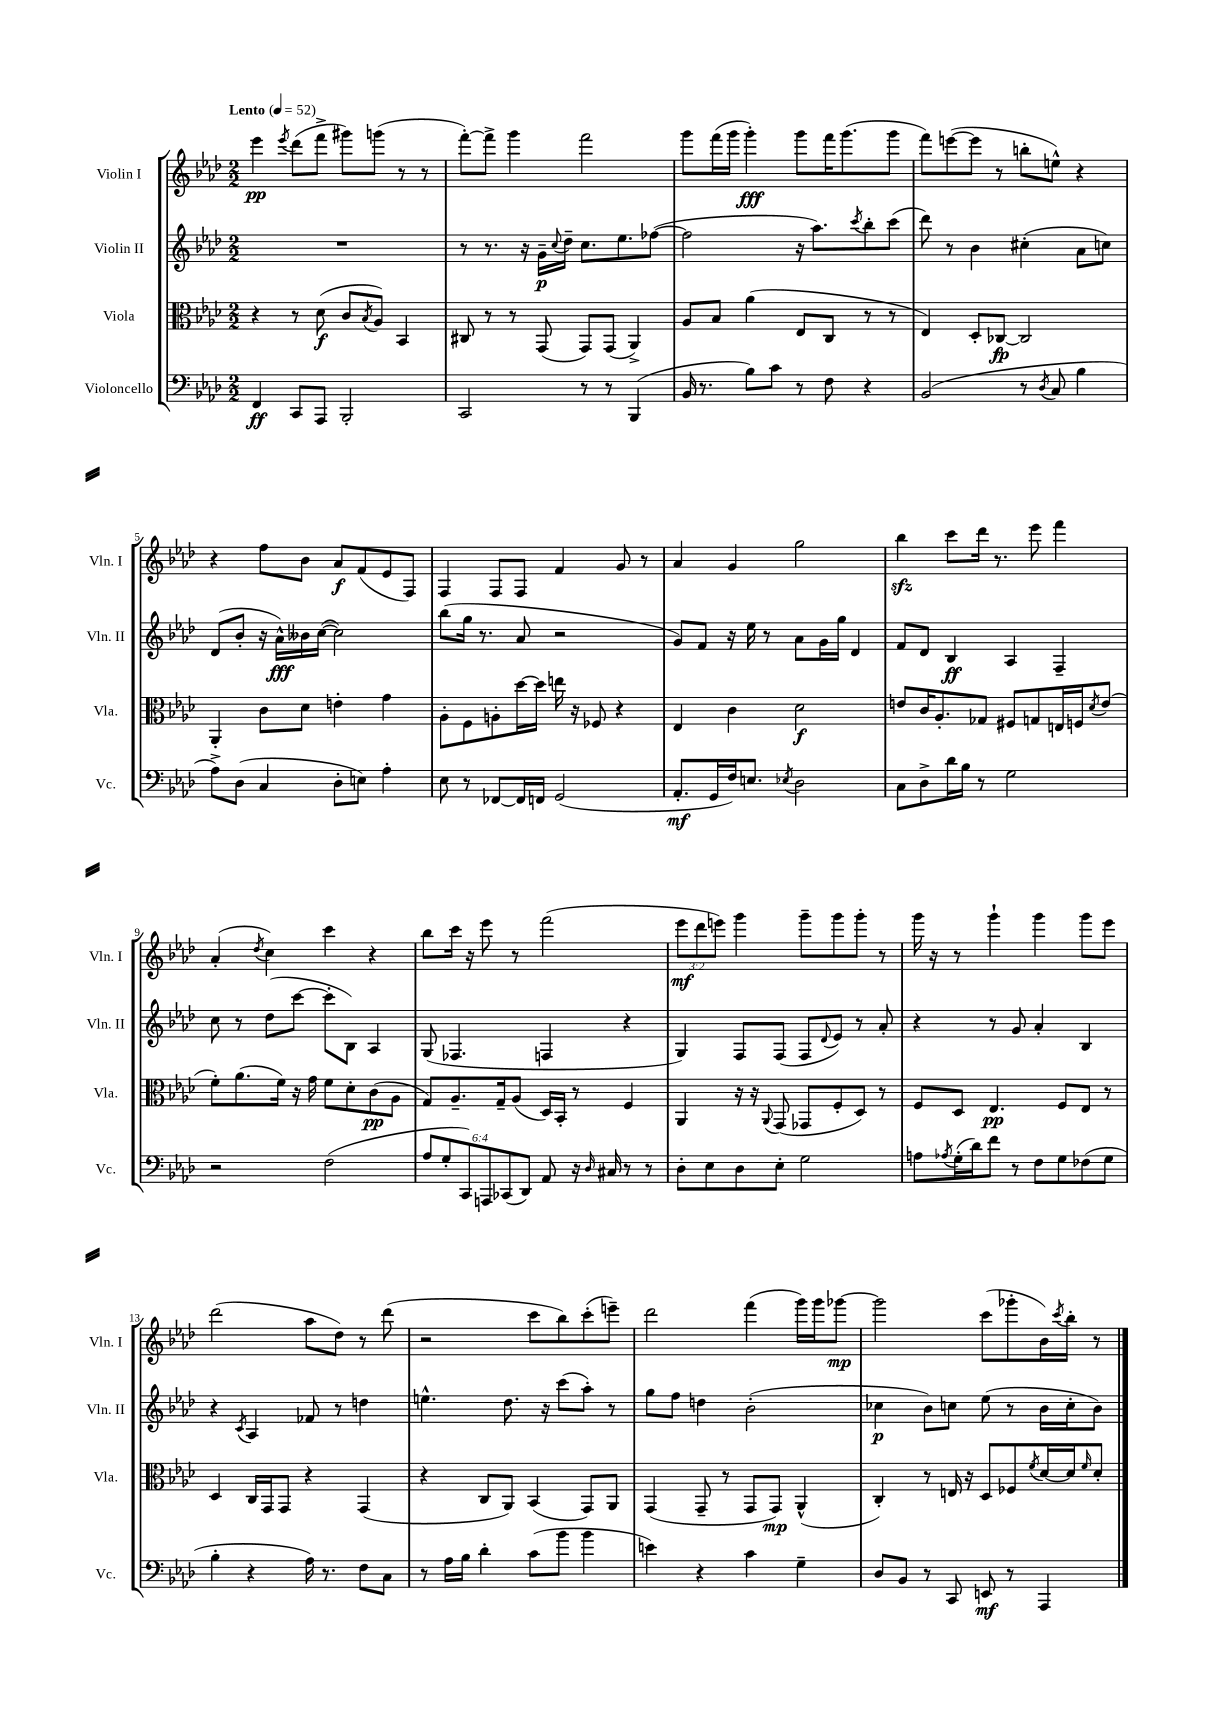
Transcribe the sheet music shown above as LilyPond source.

<<
\new StaffGroup <<
\new Staff = "s0" \with { instrumentName = "Violin I" shortInstrumentName = "Vln. I" } {
    \clef treble \key aes \major \numericTimeSignature \time 2/2 \override Staff.TupletNumber.text = #tuplet-number::calc-fraction-text \tempo "Lento" 4 = 52
    ees'''4\pp \acciaccatura { ees'''8 } des'''8( f'''8-> gis'''8) g'''8( r8 r8 |
    f'''8~-.) f'''8-> g'''4 f'''2 |
    g'''8 f'''16( g'''16 g'''4-.\fff) g'''8 f'''16 g'''8.( g'''8 |
    f'''8) e'''8~( e'''8 r8 b''8-. e''8-^) r4 |
    r4 f''8 bes'8 aes'8\f f'8( ees'8 f8) |
    f4 f8 f8 f'4 g'8 r8 |
    aes'4 g'4 g''2 |
    bes''4\sfz c'''8 des'''16 r8. ees'''8 f'''4 |
    aes'4-.( \acciaccatura { des''8 } c''4) c'''4 r4 |
    bes''8 c'''16 r16 ees'''8 r8 f'''2( |
    \tuplet 3/2 { ees'''8\mf des'''8 e'''8) } g'''4 g'''8-- g'''8 g'''8-. r8 |
    g'''16 r16 r8 g'''4-! g'''4 g'''8 ees'''8 |
    des'''2( aes''8 des''8) r8 des'''8( |
    r2 c'''8 bes''8) c'''8-.( e'''8--) |
    des'''2 f'''4( g'''16) g'''16 ges'''8~\mp |
    ges'''2 c'''8( ges'''8-. bes'16) \acciaccatura { c'''8 } bes''16-. r8 \bar "|." |
}
\new Staff = "s1" \with { instrumentName = "Violin II" shortInstrumentName = "Vln. II" } {
    \clef treble \key aes \major \numericTimeSignature \time 2/2
    R1 |
    r8 r8. r16 g'16--\p \appoggiatura { c''8 } des''16-- c''8. ees''8. fes''8~( |
    fes''2 r16 aes''8.) \acciaccatura { c'''8 } bes''8-. c'''8( |
    des'''8) r8 bes'4 cis''4-.( aes'8 c''8) |
    des'8( bes'8-. r16 aes'16-^\fff) beses'16 c''16~( c''2) |
    bes''8( g''16 r8. aes'8 r2 |
    g'8) f'8 r16 ees''16 r8 aes'8 g'16 g''16 des'4 |
    f'8 des'8 bes4\ff aes4 f4-- |
    c''8 r8 des''8( c'''8~ c'''8-. bes8) aes4 |
    g8( fes4. f4 r4 |
    g4) f8 f8( f8 \appoggiatura { des'8 } ees'8) r8 aes'8-. |
    r4 r8 g'8 aes'4-. bes4 |
    r4 \acciaccatura { c'8 } aes4 fes'8 r8 d''4 |
    e''4.-^ des''8. r16 c'''8( aes''8-.) r8 |
    g''8 f''8 d''4 bes'2-.( |
    ces''4\p bes'8) c''8 ees''8( r8 bes'16 c''16-. bes'8) \bar "|." |
}
\new Staff = "s2" \with { instrumentName = "Viola" shortInstrumentName = "Vla." } {
    \clef alto \key aes \major \numericTimeSignature \time 2/2
    r4 r8 des'8\f( c'8 \acciaccatura { bes8 } aes8) bes,4 |
    cis8 r8 r8 g,8( g,8) g,8( aes,4->) |
    aes8 bes8 aes'4( ees8 c8 r8 r8 |
    ees4) des8-. ces8~\fp ces2 |
    aes,4-. c'8 des'8 e'4-. g'4 |
    aes8-. f8 a8-. des''16~ des''16 e''16 r16 fes8 r4 |
    ees4 c'4 des'2\f |
    e'8 c'16 aes8.-. ges8 fis8 g8 e16 f16 \acciaccatura { des'8 } e'8( |
    f'8-.) aes'8.( f'16) r16 g'16 f'8 des'8-. c'8\pp( aes8 |
    g8) aes8.-- g16-- aes8( des16) bes,16-. r8 f4 |
    aes,4 r16 r16 \appoggiatura { aes,8 } g,8( ges,8 f8-. des8) r8 |
    f8 des8 ees4.\pp f8 ees8 r8 |
    des4 c16 g,16 g,8 r4 g,4( |
    r4 c8 aes,8) bes,4( g,8) aes,8 |
    g,4( g,8-- r8 g,8 g,8\mp) aes,4-^( |
    c4-.) r8 e16 r16 des8 fes8 \acciaccatura { f'8 } des'16~ des'16 \grace { f'16 } des'8-. \bar "|." |
}
\new Staff = "s3" \with { instrumentName = "Violoncello" shortInstrumentName = "Vc." } {
    \clef bass \key aes \major \numericTimeSignature \time 2/2 \override Staff.TupletNumber.text = #tuplet-number::calc-fraction-text
    f,4\ff c,8 aes,,8 bes,,2-. |
    c,2 r8 r8 bes,,4( |
    bes,16 r8. bes8) c'8 r8 f8 r4 |
    bes,2( r8 \acciaccatura { des8 } c8 bes4 |
    aes8->) des8( c4 des8-. e8) aes4-. |
    ees8 r8 fes,8~ fes,16 f,16 g,2( |
    aes,8.-.\mf g,16 f16) e8. \acciaccatura { ees8 } des2 |
    c8 des8-> des'16 bes16 r8 g2 |
    r2 f2( |
    \tuplet 6/4 { aes8 g8-. c,8) a,,8 ces,8( des,8) } aes,8 r16 \grace { des16 } cis16 r8 r8 |
    des8-. ees8 des8 ees8-. g2 |
    a8 \acciaccatura { aes8 } g16-.( des'16) f'8 r8 f8 g8 fes8( g8 |
    bes4-. r4 aes16) r8. f8 c8 |
    r8 aes16 bes16 des'4-. c'8( bes'8 bes'4 |
    e'4) r4 c'4 g4-- |
    des8 bes,8 r8 c,8 e,8\mf r8 aes,,4 \bar "|." |
}
>>
>>
